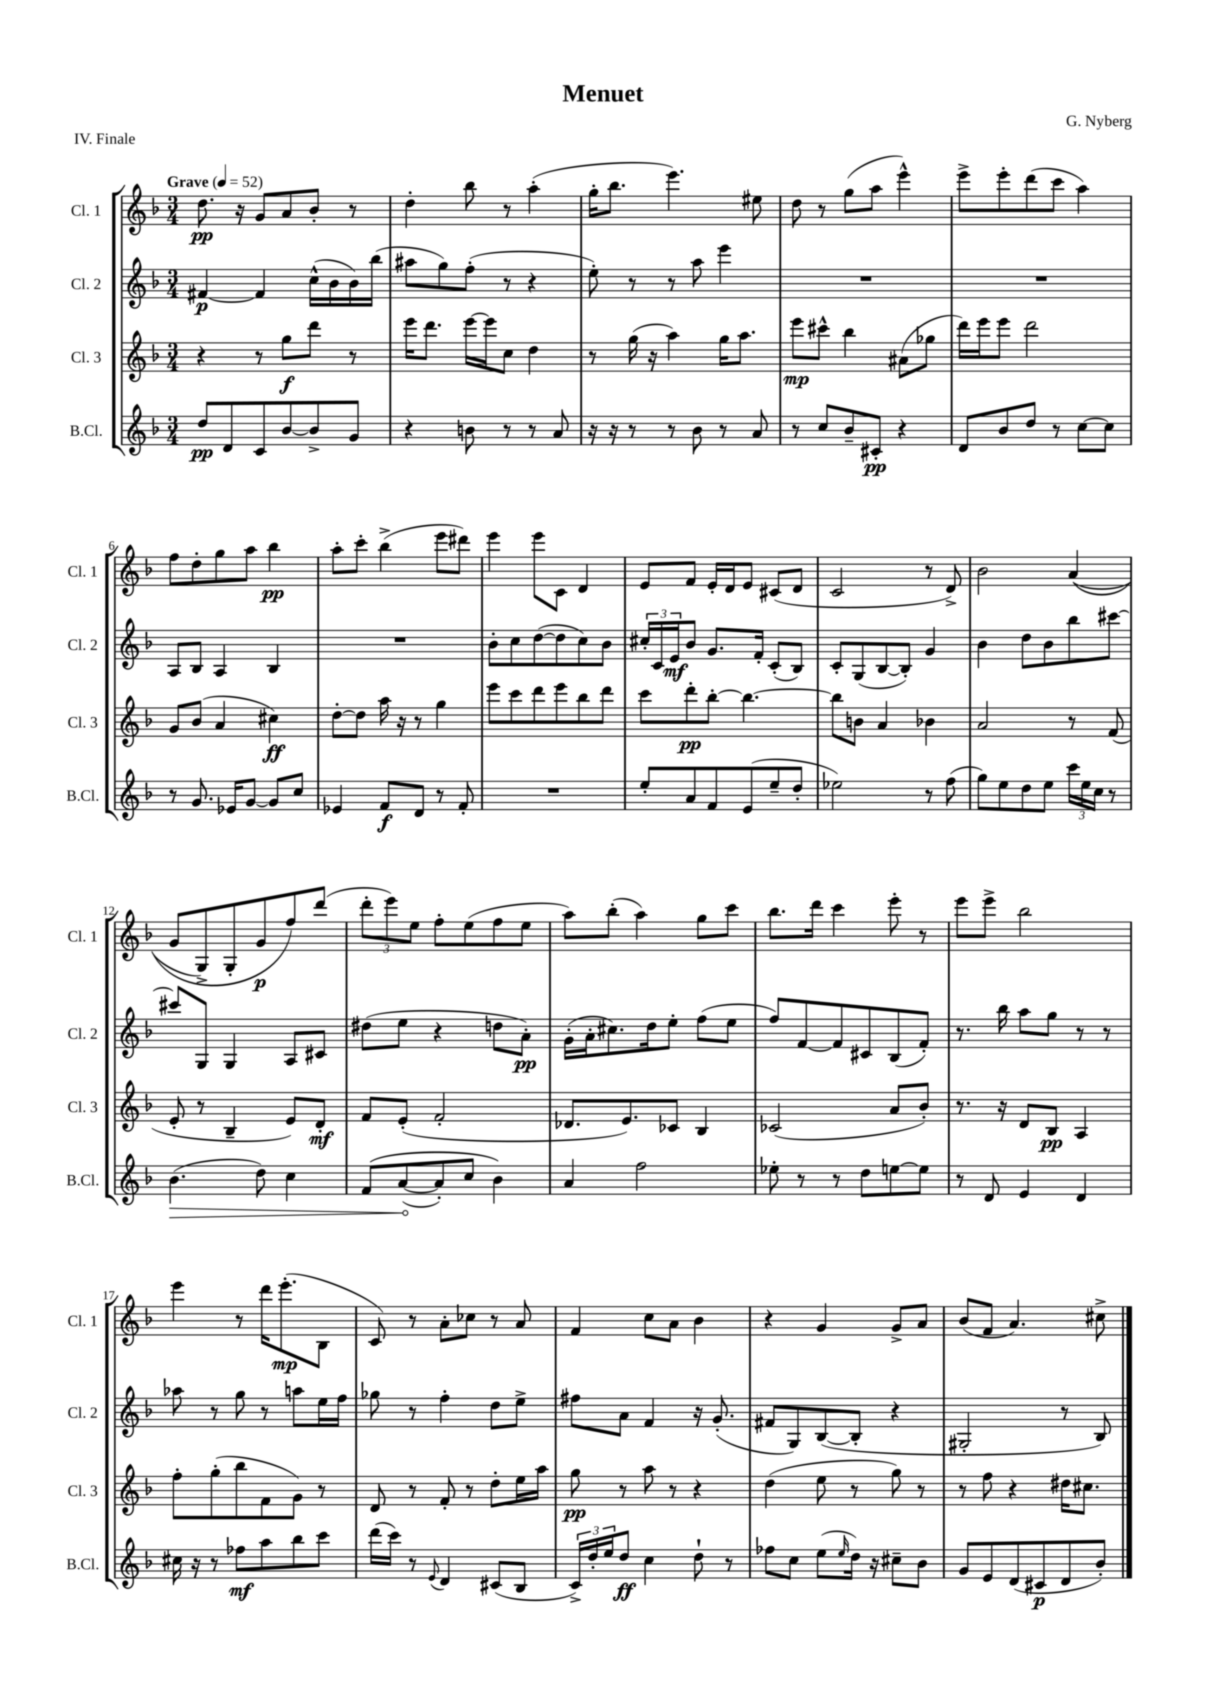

**kern	**kern	**kern	**kern
*staff4	*staff3	*staff2	*staff1
*clefG2	*clefG2	*clefG2	*clefG2
*k[b-]	*k[b-]	*k[b-]	*k[b-]
*M3/4	*M3/4	*M3/4	*M3/4
*MM52	*MM52	*MM52	*MM52
8dd	4r	[4f#	8.dd
8d	.	.	.
.	.	.	16r
8c	8r	4f#]	8g
[8b-	8gg	.	8a
8b-^]	8ddd	(16cc^^	8b-'
.	.	16b-	.
8g	8r	16b-)	8r
.	.	(16bb-	.
=	=	=	=
4r	16eee	8aa#	4dd'
.	8.ddd	.	.
.	.	8gg)	.
8b	[16eee	(8ff'	8bb-
.	16eee]	.	.
8r	8cc	8r	8r
8r	4dd	4r	(4aa'
8a	.	.	.
=	=	=	=
16r	8r	8ee')	16gg'
16r	.	.	8.bb-
8r	(16gg	8r	.
.	16r	.	.
8r	4aa)	8r	4.eee)
8b-	.	8aa	.
8r	16gg	4eee	.
.	8.aa	.	.
8a	.	.	8ee#
=	=	=	=
8r	8eee	2.r	8dd
8cc	8ccc#^^	.	8r
8b-~	4bb-	.	(8gg
8c#'	.	.	8aa
4r	(8a#	.	4eee^^)
.	8gg-	.	.
=	=	=	=
8d	16ddd)	2.r	8eee^
.	16eee	.	.
8b-	8eee	.	8eee'
8dd	2ddd	.	(8ddd
8r	.	.	8ccc
[8cc	.	.	4aa)
8cc]	.	.	.
=	=	=	=
8r	8g	8A	8ff
8.g	(8b-	8B-	8dd'
.	4a	4A	8gg
16e-	.	.	.
[8g	.	.	8aa
8g]	4cc#)	4B-	4bb-
8cc	.	.	.
=	=	=	=
4e-	[8dd'	2.r	8aa'
.	8dd]	.	8ccc'
8f	16aa	.	(4bb-^
.	16r	.	.
8d	8r	.	.
8r	4gg	.	8eee
8f'	.	.	8ddd#)
=	=	=	=
2.r	8eee	8b-'	4eee
.	8ccc	8cc	.
.	8ddd	([8dd	8eee
.	8eee	8dd]	8c
.	8bb-	8cc)	4d
.	8ddd	8b-	.
=	=	=	=
8ee'	8ccc	24cc#'	8e
.	.	24c	.
.	.	24e	.
8a	8ddd'	8b-	8f
8f	[8bb-'	8.g	16e'
.	.	.	16d
(8e	4.bb-_	.	8e
.	.	16f'	.
8ee~	.	(8c'	(8c#
8dd'	.	8B-)	8d
=	=	=	=
2ee-)	8bb-]	8c'	2c
.	8b	(8G	.
.	4a	[8B-	.
.	.	8B-'])	.
8r	4b-	4g	8r
(8ff	.	.	8d^)
=	=	=	=
8gg)	2a	4b-	2b-
8ee	.	.	.
8dd	.	8dd	.
8ee	.	8b-	.
24ccc	8r	8bb-	&((4a
24ee	.	.	.
24cc	.	.	.
8r	(8f	[8ccc#	.
=	=	=	=
(4.b-	8e'	8ccc#]	8g
.	8r	8G	8G^)
.	4B-~	4G	8G'
8dd)	.	.	8g
4cc	8e)	8A	8ff&)
.	8d'	8c#	(8ddd
=	=	=	=
&(8f	8f	(8dd#	12ddd'
.	.	.	12eee)
([8a	(8e'	8ee	.
.	.	.	12ee
8a'])	2f'	4r	8ff'
8cc	.	.	(8ee
4b-&)	.	8dd	8ff
.	.	8a')	8ee
=	=	=	=
4a	8.d-	(16g'	8aa)
.	.	16a'	.
.	.	8.cc#)	(8bb-'
.	8.e)	.	.
2ff	.	.	4aa)
.	.	16dd	.
.	8c-	8ee'	.
.	4B-	(8ff	8gg
.	.	8ee	8ccc
=	=	=	=
8ee-'	(2c-	8ff)	8.bb-
8r	.	[8f	.
.	.	.	16ddd
8r	.	8f]	4ccc
8dd	.	8c#	.
[8ee	8a	(8B-	8eee'
8ee]	8b-')	8f')	8r
=	=	=	=
8r	8.r	8.r	8eee
8d	.	.	8eee^
.	16r	16bb-	.
4e	8d	8aa	2bb-
.	8B-	8gg	.
4d	4A	8r	.
.	.	8r	.
=	=	=	=
16cc#	8ff'	8aa-	4eee
16r	.	.	.
8r	(8gg'	8r	.
8ff-	8bb-	8gg	8r
8aa	8f	8r	16ddd
.	.	.	(8.eee'
8bb-	8g)	8aa	.
8ccc	8r	16ee	8B-
.	.	16ff	.
=	=	=	=
(16ddd	8d	8gg-	8c)
16ccc)	.	.	.
8r	8r	8r	8r
8qqe	.	.	.
4d	8f'	4ff'	8a'
.	8r	.	8cc-
(8c#	8dd'	8dd	8r
8B-	16ee	8ee^	8a
.	16aa	.	.
=	=	=	=
24c^)	8gg	8ff#	4f
24dd'	.	.	.
24ee	.	.	.
8dd	8r	8a	.
4cc	8aa	4f	8cc
.	8r	.	8a
8dd`	4r	16r	4b-
.	.	(8.g'	.
8r	.	.	.
=	=	=	=
8ff-	(4dd	8f#	4r
8cc	.	8G)	.
(8ee	8ee	([8B-	4g
16qqee	.	.	.
16dd)	8r	8B-']	.
16r	.	.	.
8cc#~	8gg)	4r	8g^
8b-	8r	.	8a
=	=	=	=
8g	8r	2G#'	(8b-
8e	8ff	.	8f
(8d	4r	.	4.a)
8c#	.	.	.
8d	16dd#	8r	.
.	8.cc#	.	.
8b-')	.	8B-)	8cc#^
==	==	==	==
*-	*-	*-	*-
